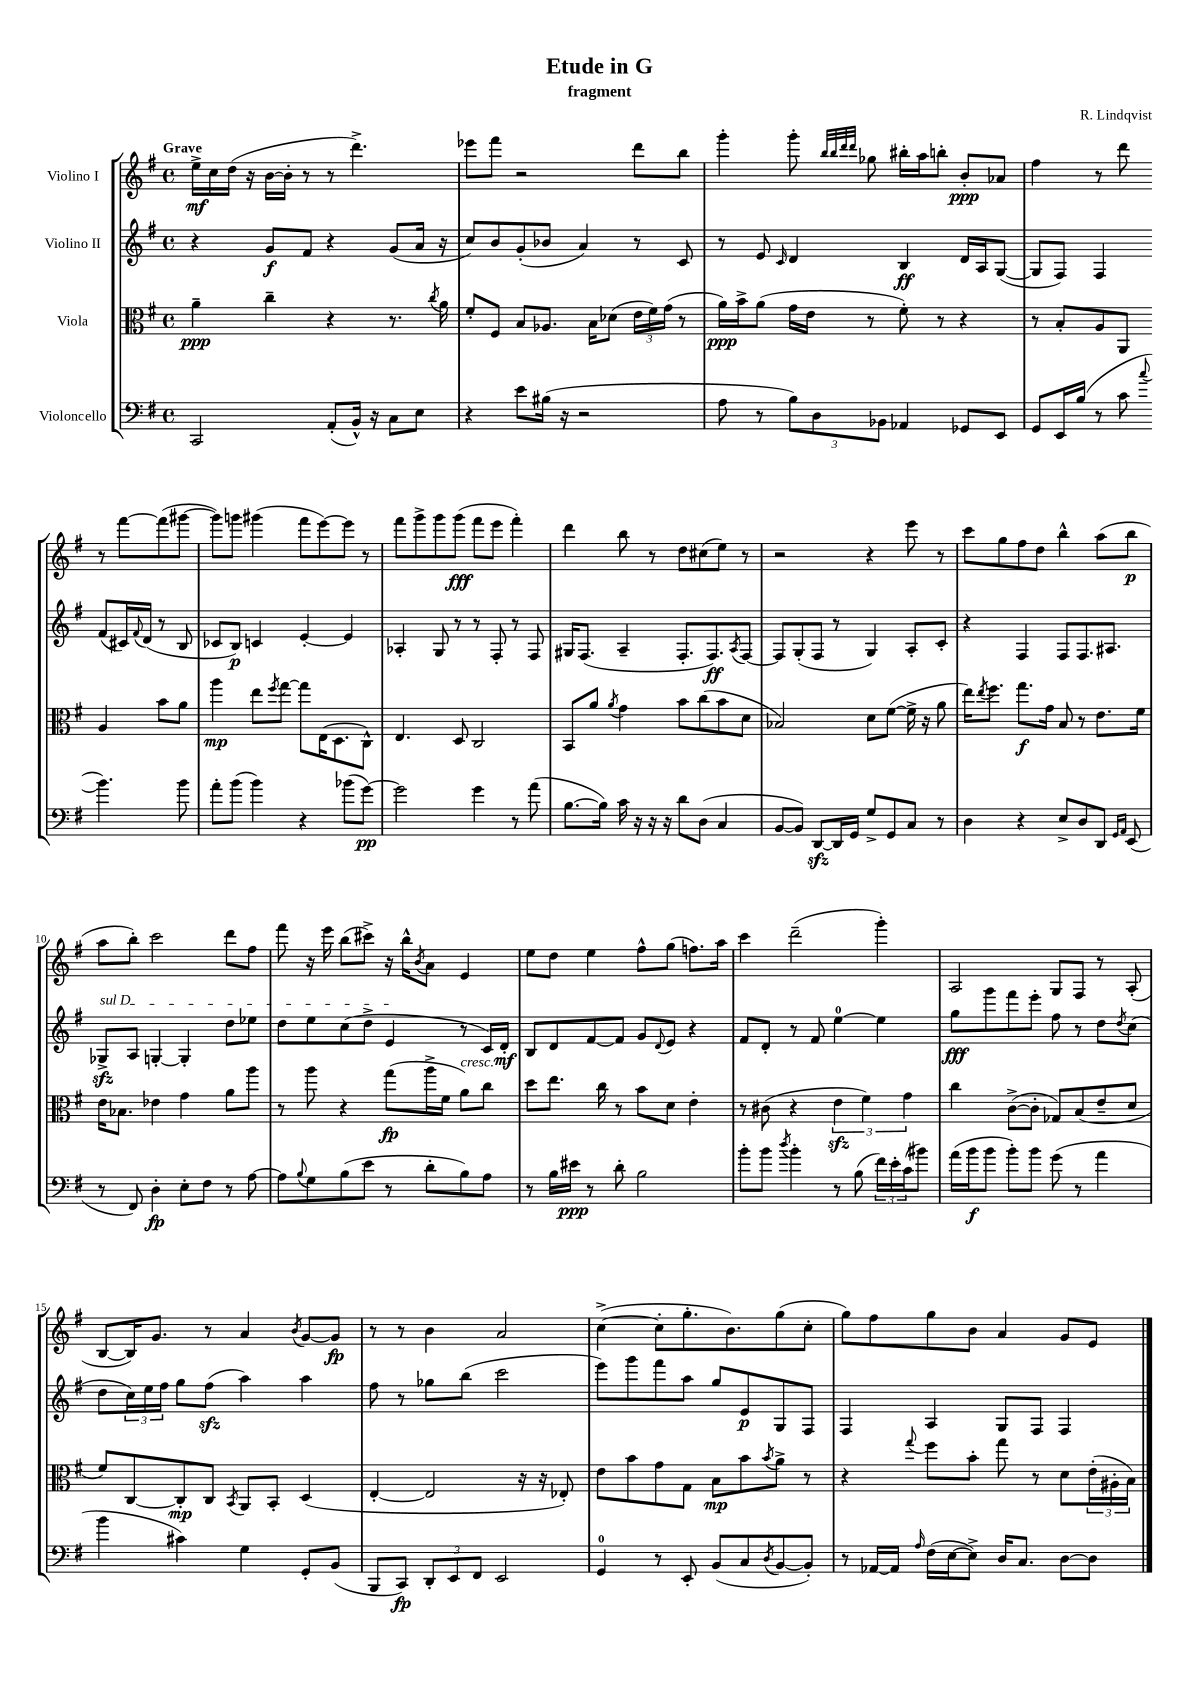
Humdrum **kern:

**kern	**kern	**kern	**kern
*staff4	*staff3	*staff2	*staff1
*clefF4	*clefC3	*clefG2	*clefG2
*k[f#]	*k[f#]	*k[f#]	*k[f#]
*M4/4	*M4/4	*M4/4	*M4/4
*met(c)	*met(c)	*met(c)	*met(c)
2CC	4a~	4r	16ee^
.	.	.	16cc
.	.	.	(16dd
.	.	.	16r
.	4cc~	8g	[16b
.	.	.	16b']
.	.	8f#	8r
(8AA'	4r	4r	8r
16BB^^)	.	.	4.ddd^)
16r	.	.	.
8C	8.r	(8g	.
8E	.	16a	.
.	8qcc	.	.
.	16a	16r	.
=	=	=	=
4r	8f#'	8cc)	8eee-
.	8F#	8b	8fff#
8e	8B	(8g'	2r
(16B#	8.A-	8b-	.
16r	.	.	.
2r	.	4a)	.
.	16B	.	.
.	(8d-	.	.
.	24e	8r	8ddd
.	24f#)	.	.
.	(24g	.	.
.	8r	8c	8bb
=	=	=	=
8A	16a)	8r	4ggg'
.	16b^	.	.
8r	(8a	8e	.
.	.	16qqc	.
12B)	16g	4d	8ggg'
.	16e	.	.
12D	.	.	.
.	.	.	32qqbb
.	.	.	32qqbb
.	.	.	32qqddd
.	.	.	32qqddd
.	8r	.	8gg-
12BB-	.	.	.
4AA-	8f#')	4B	16bb#'
.	.	.	16aa
.	8r	.	8bb'
8GG-	4r	16d	8b'
.	.	16A	.
8EE	.	([8G	8a-
=	=	=	=
8GG	8r	8G]	4ff#
16EE	8B'	8F#)	.
(16B	.	.	.
8r	8A	4F#	8r
8c	8AA	.	8ddd
8qqcc	.	.	.
4.b)	4A	(8f#	8r
.	.	16c#)	[8fff#
.	.	8qqf#	.
.	.	(16d	.
.	8b	8r	(8fff#]
8b	8a	8B	[8ggg#
=	=	=	=
8a'	4aa	8c-	8ggg#])
(8b	.	8B)	8ggg
4b)	8ee	4c	(4ggg#
.	8qff#	.	.
.	[8gg	.	.
4r	8gg]	[4e'	8fff#
.	(16E	.	[8eee)
.	8.D	.	.
(8b-	.	4e]	8eee]
[8g)	8C^^)	.	8r
=	=	=	=
2g]	4.E	4A-'	8fff#
.	.	.	8ggg^
.	.	8G	8ggg
.	8D	8r	(8ggg
4g	2C	8r	8fff#
.	.	8F#'	8eee
8r	.	8r	4fff#')
(8a	.	8F#	.
=	=	=	=
[8.B	8BB	16G#	4ddd
.	.	(8.F#	.
.	8a	.	.
16B])	.	.	.
.	8qa	.	.
16c	4g	4A~	8bb
16r	.	.	.
16r	.	.	8r
16r	.	.	.
8d	8b	8.F#'	8dd
(8D	(8cc	.	(8cc#
.	.	8.F#)	.
4C	8b	.	8ee)
.	.	8qA	.
.	8d	[8F#	8r
=	=	=	=
[8BB	2B-)	8F#]	2r
8BB])	.	(8G'	.
[8DD	.	8F#	.
16DD]	.	8r	.
16GG	.	.	.
8G^	8d	4G)	4r
8GG	([8f#	.	.
8C	16f#^]	8A'	8eee
.	16r	.	.
8r	8a	8c'	8r
=	=	=	=
4D	16ee)	4r	8ccc
.	8qee	.	.
.	8.ff#	.	.
.	.	.	8gg
4r	8.gg	4F#	8ff#
.	.	.	8dd
.	16g	.	.
8E^	8B	8F#	4bb^^
8D	8r	8.F#	.
8DD	8.e	.	(8aa
.	.	8.A#	.
16qqGG	.	.	.
16qqAA	.	.	.
(8EE	.	.	8bb
.	16f#	.	.
=	=	=	=
8r	16e	8G-^	8aa
.	8.B-	.	.
8FF#)	.	8A	8bb')
4D'	4e-	[4G'	2ccc
8E'	4g	4G']	.
8F#	.	.	.
8r	8a	8dd	8ddd
[8A	8aa	8ee-	8ff#
=	=	=	=
8A]	8r	8dd	8fff#
8qqB	.	.	.
8G	8aa	8ee	16r
.	.	.	16eee
(8B	4r	(8cc	(8bb
8e	.	8dd^	8ccc#^)
8r	(8gg	4e	16r
.	.	.	16bb^^
.	.	.	8qb
8d'	16aa^	.	8a
.	16f#	.	.
8B)	8a)	8r	4e
8A	8cc	16c)	.
.	.	16d'	.
=	=	=	=
8r	8dd	8B	8ee
16B	8.ee	8d	8dd
16e#	.	.	.
8r	.	[8f#	4ee
.	16cc	.	.
8d'	8r	8f#]	.
2B	8b	8g	8ff#^^
.	.	8qqd	.
.	8d	8e	(8gg
.	4e'	4r	8.ff)
.	.	.	16aa
=	=	=	=
8b'	8r	8f#	4ccc
8b	(8c#	8d'	.
8qdd	.	.	.
4b'	4r	8r	(2ddd~
.	.	8f#	.
8r	6e	[4ee	.
(8B	.	.	.
.	6f#)	.	.
24f#)	.	4ee]	4ggg')
24e'	.	.	.
(24c	6g	.	.
8b#)	.	.	.
=	=	=	=
(16a	4cc	8gg	2A
16b	.	.	.
8b	.	8ggg	.
8b')	([8c^	8fff#	.
8b	8c']	8eee'	.
(8g	8G-)	8ff#	8G
8r	(8B	8r	8F#
4a	8e~	8dd	8r
.	.	8qdd	.
.	8d	(8cc	(8A'
=	=	=	=
4b	8f#)	8dd	[8B
.	[8C	24cc)	16B])
.	.	24ee	.
.	.	.	8.g
.	.	24ff#	.
4c#)	8C']	8gg	.
.	8C	(8ff#	8r
.	8qBB	.	.
4G	8AA	4aa)	4a
.	8BB'	.	.
.	.	.	8qb
8GG'	(4D	4aa	[8g
(8BB	.	.	8g]
=	=	=	=
8BBB	[4E'	8ff#	8r
8CC)	.	8r	8r
12DD'	2E]	8gg-	4b
12EE	.	.	.
.	.	(8bb	.
12FF#	.	.	.
2EE	.	2ccc	2a
.	16r	.	.
.	16r	.	.
.	8E-')	.	.
=	=	=	=
4GG	8e	8eee)	([4cc^
.	8b	8ggg	.
8r	8g	8fff#	8cc']
8EE'	8G	8aa	8.gg'
(8BB	8B	8gg	.
.	.	.	8.b)
8C	8b	8e	.
8qD	8qb	.	.
[8BB	8a^	8G	(8gg
8BB'])	8r	8F#	8cc'
=	=	=	=
8r	4r	4F#	8gg)
[16AA-	.	.	8ff#
16AA-]	.	.	.
16qqA	8qqgg	.	.
(16F#	8ff#	4A	8gg
[16E	.	.	.
8E^])	8b'	.	8b
16D	8gg	8G	4a
8.C	.	.	.
.	8r	8F#	.
[8D	8d	4F#	8g
8D]	(24e'	.	8e
.	24A#'	.	.
.	24B)	.	.
==	==	==	==
*-	*-	*-	*-
